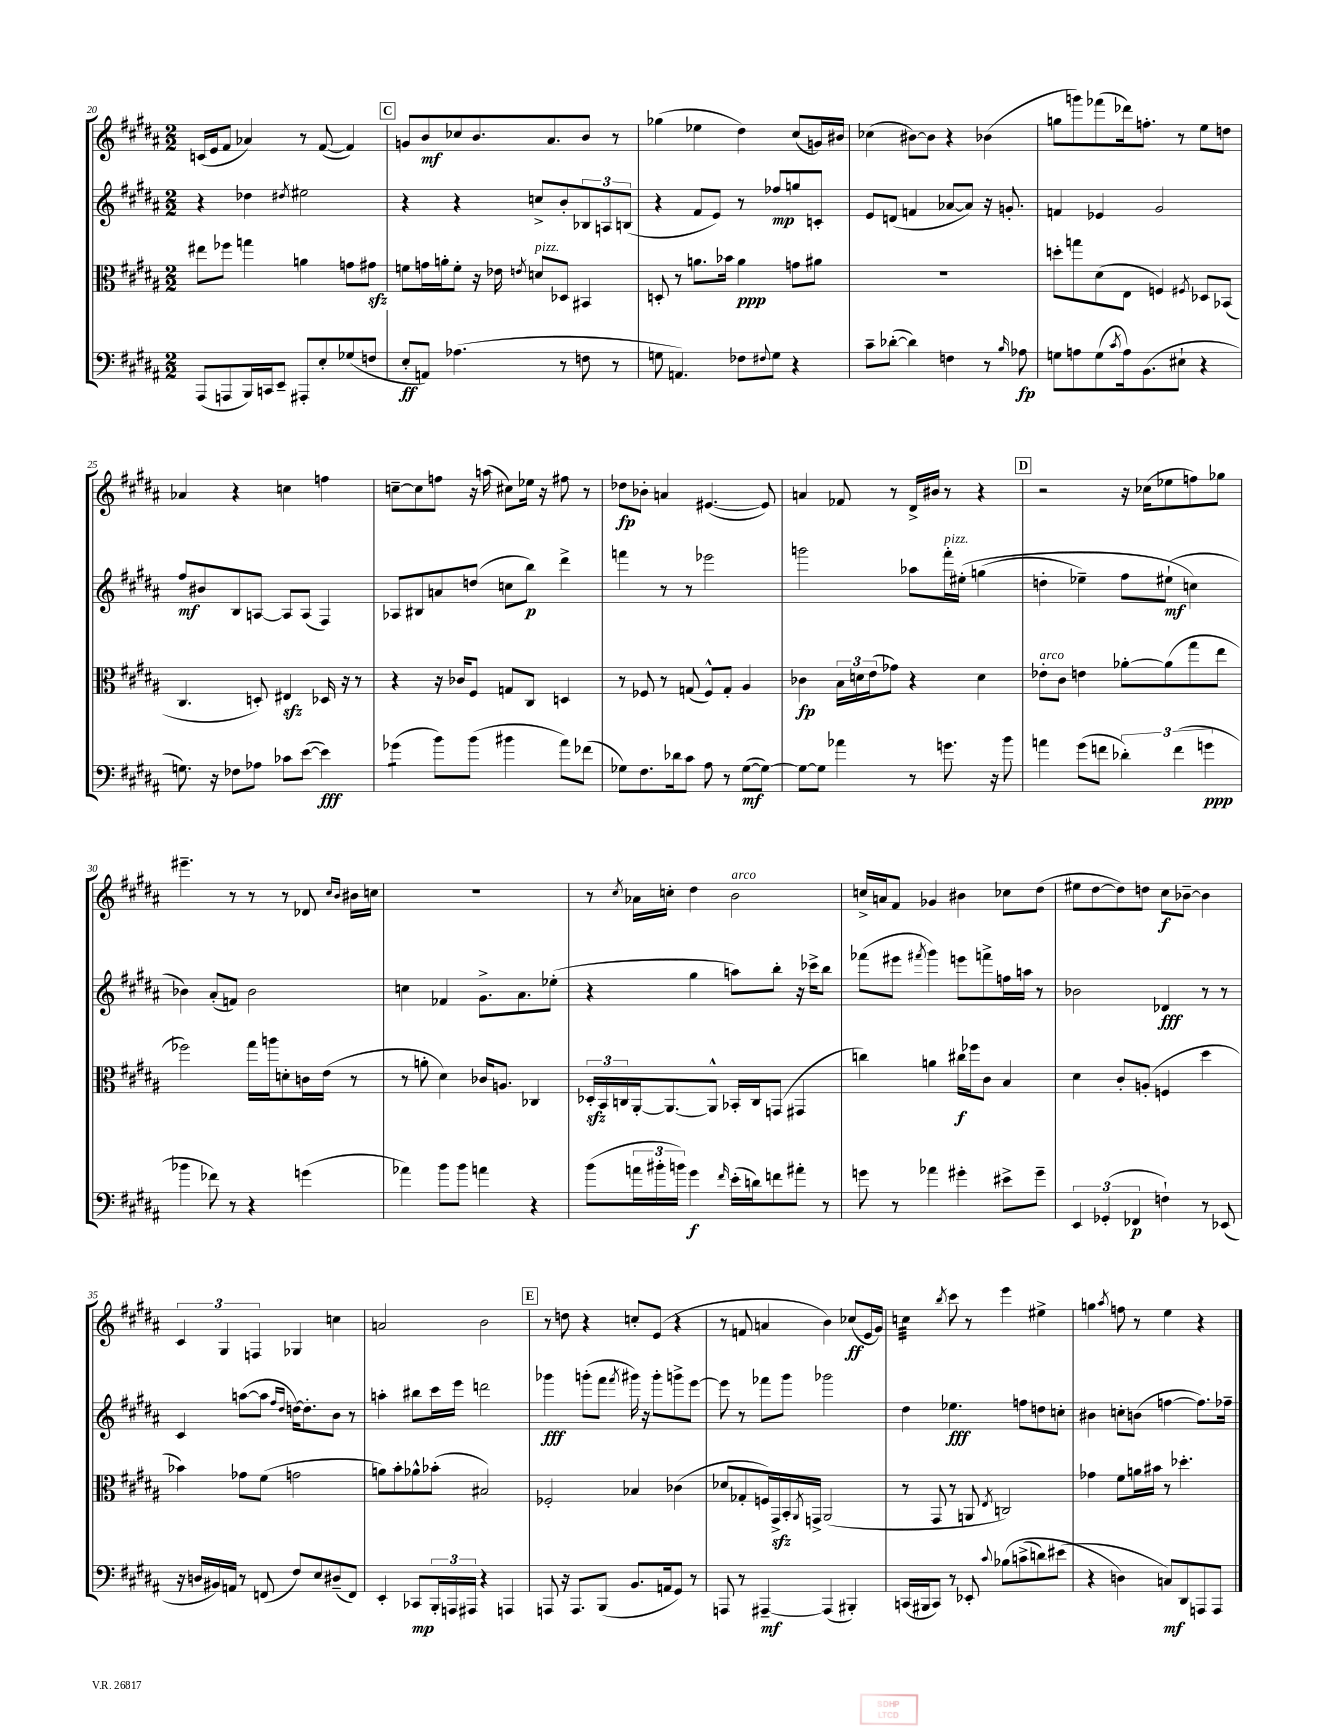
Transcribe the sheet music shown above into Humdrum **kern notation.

**kern	**kern	**kern	**kern
*staff4	*staff3	*staff2	*staff1
*clefF4	*clefC3	*clefG2	*clefG2
*k[f#c#g#d#a#]	*k[f#c#g#d#a#]	*k[f#c#g#d#a#]	*k[f#c#g#d#a#]
*M2/2	*M2/2	*M2/2	*M2/2
(8AAA#	8ee#	4r	(16c
.	.	.	16e
8AAA	8ff-	.	8f#
16BBB)	4gg	4dd-	4a-)
16CC	.	.	.
8EE~	.	.	.
.	.	8qdd#	.
8AAA#'	4a	2ee#	8r
8E'	.	.	([8f#
(8G-	8g	.	4f#])
8F	8g#	.	.
=	=	=	=
8E'	8f	4r	8g
8AA)	16g	.	8b
.	16a'	.	.
(4.A-	8f'	4r	8cc-
.	16r	.	8.b
.	16e-	.	.
.	8qe	.	.
.	8d	8cc^	.
.	.	.	8.a#
8r	8D-	8b'	.
8F	4BB#	12B-	8b
.	.	12A	.
8r	.	.	8r
.	.	(12B	.
=	=	=	=
8G	8D'	4r	(4gg-
4.AA)	8r	.	.
.	8.a	8f#	4ee-
.	.	8e)	.
.	16b-	.	.
8F-	4a	8r	4dd#)
8qqF#	.	.	.
8G	.	8ff-	.
4r	8g	8gg	(8cc#
.	8a#	8c'	16g)
.	.	.	16b#
=	=	=	=
8c#~	1r	8e	(4cc-
([8d-'	.	(8d	.
4d-])	.	4f	[8b#)
.	.	.	8b#]
4F	.	[8a-	4r
.	.	8a-])	.
8r	.	16r	(4b-
.	.	8.g'	.
16qqB	.	.	.
8A-	.	.	.
=	=	=	=
8G	8dd'	4f	8gg
8A	8gg	.	8ggg)
(8G	(8d#	4e-	(8fff-
8qc#	.	.	.
16A)	8E	.	16ddd-)
(8.BB	.	.	8.ff'
.	4F)	2g#	.
8E#`	.	.	8r
.	8qF#	.	.
4r	8D-	.	8ee
.	(8BB-	.	8dd
=	=	=	=
8.G)	4.C#	8ff#	4a-
.	.	8b#	.
16r	.	.	.
8F-	.	8B	4r
8A-	8D')	[8A	.
8c-	4E#	8A]	4cc
([8e	.	(8A	.
4e])	16D-	4F#)	4ff
.	16r	.	.
.	8r	.	.
=	=	=	=
(4g-	4r	8A-	[8cc~
.	.	8B#	8cc]
8b)	16r	8a	8ff
.	16c-	.	.
(8b	8F#	(8dd	16r
.	.	.	(16aa
4b#	8G	8cc	8cc#)
.	8C#	8bb)	16ee-
.	.	.	16r
8a#)	4D	4ddd#^	8ff#
(8f-	.	.	8r
=	=	=	=
8G-)	8r	4fff	8dd-
8.F#	8F-	.	8b-'
.	8r	8r	4a
16d-	.	.	.
8c#	(8G	8r	.
8A#	8F-^^)	2eee-	([4.e#
8r	8G'	.	.
([8G-	4A#	.	.
8G-_)	.	.	8e#])
=	=	=	=
8G-_	4c-	2ggg	4a
8G-]	.	.	.
4a-	24B	.	8f-
.	24d	.	.
.	(24e	.	.
.	8g-)	.	8r
8r	4r	8aa-	16d#^
.	.	.	16b#
8.g	.	16fff#'	8r
.	.	&(16ee#'	.
.	4d	(4gg	4r
16r	.	.	.
8b	.	.	.
=	=	=	=
4a	8e-'	4dd'	2r
.	8c#	.	.
(8g#	4e	4ee-~)	.
8f	.	.	.
6d-')	[8a-'	8ff#	16r
.	.	.	(16cc-
.	(8a-]	(8ee#`	8ee-
(6f	.	.	.
.	8gg#	4cc&)	8ff)
6g	.	.	.
.	8ee	.	8gg-
=	=	=	=
4b-	2ff-)	4b-)	4.eee#~
8f-)	.	(8a#'	.
8r	.	8f)	8r
4r	16gg#	2b-	8r
.	16aa	.	.
.	8d'	.	8r
(4g	16c	.	8d-
.	(16e	.	.
.	.	.	16qqcc#
.	.	.	16qqb
.	8r	.	16b#
.	.	.	16cc
=	=	=	=
4a-)	8r	4cc	1r
.	8a'	.	.
8b	4d#)	4f-	.
8b	.	.	.
4a	16c-	8.g#^	.
.	8.A	.	.
.	.	8.a#	.
4r	4C-	.	.
.	.	(8ee-'	.
=	=	=	=
(8b	24D-'	4r	8r
.	24BB	.	.
.	24C	.	.
.	.	.	8qcc#
24a	[16AA#'	.	16a-
24b#'	.	.	.
.	8.AA#_	.	16cc'
24b)	.	.	.
4g#	.	4gg#	4dd#
.	8AA#^^]	.	.
16qqf#	.	.	.
(16e'	16BB-'	8aa)	2b
16d)	16C	.	.
8f	(8GG	8bb'	.
8a#'	4GG#	16r	.
.	.	16ccc-^	.
8r	.	8bb	.
=	=	=	=
8g	4cc)	(8fff-	16cc^
.	.	.	16a
8r	.	8eee#	8f#
.	.	8qfff#	.
4a-	4a	4ggg#)	4g-
4g#'	16cc#	8eee	4b#
.	16ff-	.	.
.	8c#	8fff^	.
8e#^	4B	16ff	8cc-
.	.	16aa	.
8g#~	.	8r	(8dd#
=	=	=	=
6EE	4d#	2b-	8ee#
.	.	.	[8dd#
(6GG-'	.	.	.
.	8c#'	.	8dd#])
6FF-	.	.	.
.	(8A'	.	8dd
4F`)	4F	4d-	8cc#
.	.	.	[8b-~
8r	4dd#	8r	4b-]
(8EE-	.	8r	.
=	=	=	=
16r	4b-)	4c#	6c#
16D	.	.	.
16BB#)	.	.	.
.	.	.	6G#
16AA	.	.	.
8r	8g-	([8aa	.
.	.	.	6F
(8FF	(8f#	8aa]	.
.	.	16qqff#	.
.	.	16qqdd#	.
8F#)	2g	[16dd)	4G-
.	.	8.dd']	.
8E	.	.	.
(8D#~	.	8b	4cc
8FF)	.	8r	.
=	=	=	=
4EE'	8a)	4aa'	2a
.	8b'	.	.
8CC-	8a-^^	8bb#	.
24BBB'	(8b-'	16ccc#	.
24AAA	.	.	.
.	.	16eee	.
24AAA#	.	.	.
4r	2B#)	2ddd	2b
4AAA	.	.	.
=	=	=	=
8AAA	2F-'	4ggg-	8r
16r	.	.	8dd
8.AAA	.	.	.
.	.	(8ggg'	4r
(8BBB	.	8fff#	.
.	.	8qfff#	.
8.BB	4B-	16ggg#)	8cc'
.	.	16r	.
.	.	8ggg#'	(8e
16AA	.	.	.
8GG#)	(4c-	8ggg^	4r
8r	.	[8eee	.
=	=	=	=
8AAA	8d-	8eee]	8r
8r	8G-'	8r	8f
[4AAA#~	16F)	8fff-	4a
.	16GG#^	.	.
.	16BB'	8ggg#	.
.	8qAA#	.	.
.	16GG^	.	.
(4AAA#]	(2AA#	2ggg-	4b)
4BBB#')	.	.	(8cc-
.	.	.	16e
.	.	.	16g#)
=	=	=	=
(16CC	8r	4dd#	4cc
16BBB#	.	.	.
8CC)	8GG#	.	.
.	.	.	8qbb
8r	8r	4.ee-	8ccc#
8EE-'	8AA	.	8r
8qqc#	8qE	.	.
&(8B-	2C)	.	4eee
(8c^	.	8ff	.
8d)	.	8dd	4ee#^
(8e#	.	8cc'	.
=	=	=	=
4r	4g-	4b#	4gg
.	.	.	8qaa#
4D&)	8f#	8cc'	8ff
.	16a	(8b	8r
.	16b#	.	.
8C)	8r	[4ff	4ee
8DD#	4.dd-'	.	.
8AAA	.	8.ff])	4r
8AAA	.	.	.
.	.	16ff-~	.
==	==	==	==
*-	*-	*-	*-
